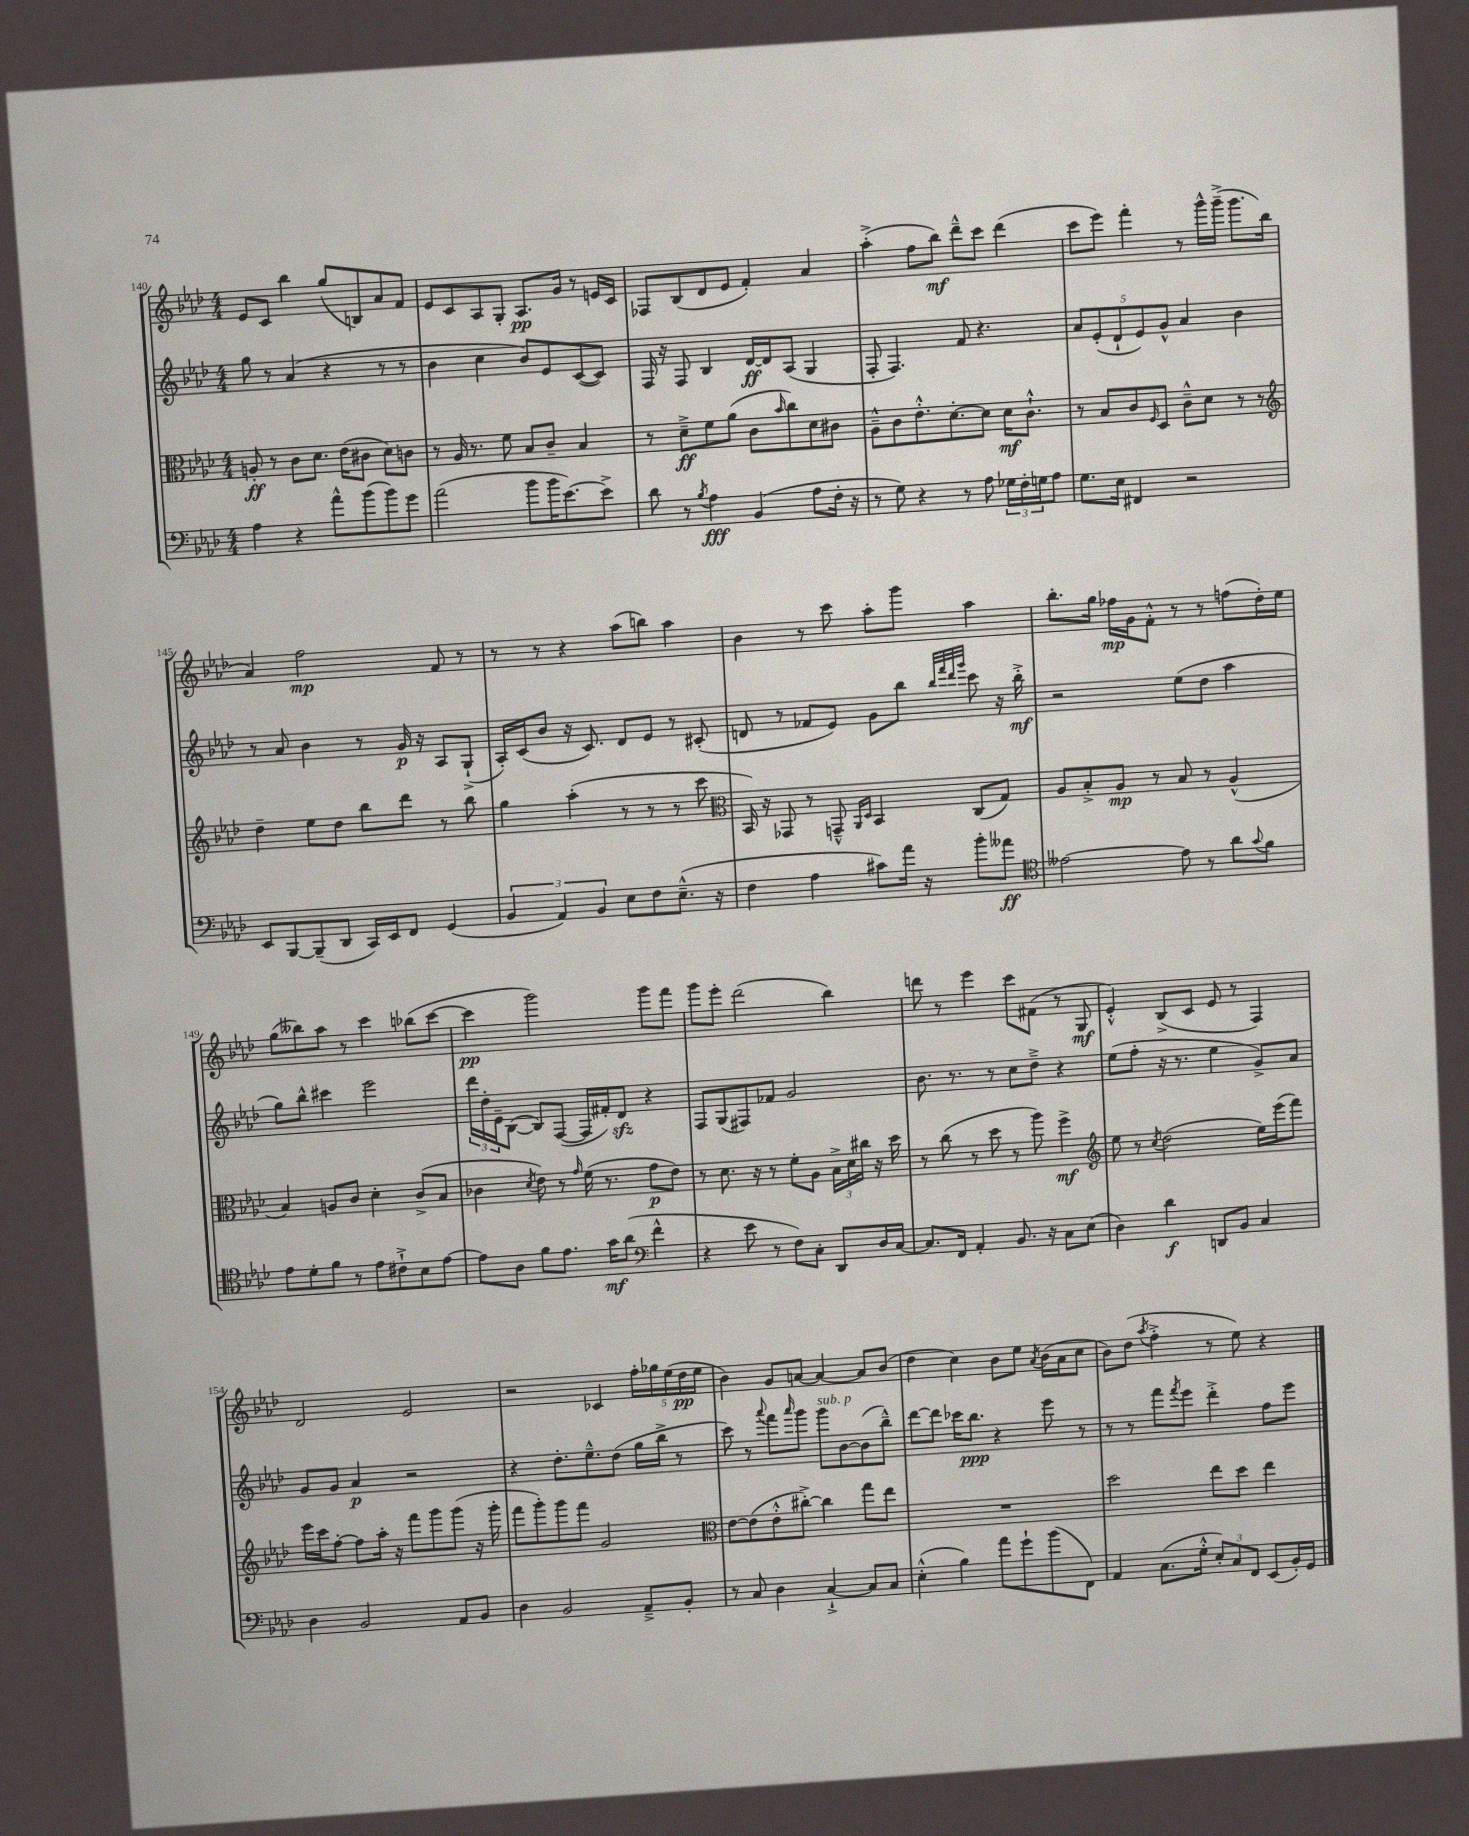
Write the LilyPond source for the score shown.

<<
\new StaffGroup <<
\new Staff = "s0" {
    \clef treble \key aes \major \numericTimeSignature \time 4/4
    ees'8 c'8 bes''4 g''8( b8) aes'8 f'8 |
    ees'8 c'8 aes8 g8-. aes8.\pp g'16 r8 e'16 c'16 |
    fes8 bes8( des'8 ees'8 f'4-.) aes'4 |
    aes''4-.->( f''8 bes''8\mf) des'''8---^ c'''8 des'''4( |
    c'''8 ees'''8) f'''4-. r8 g'''16-^ g'''16--->( g'''8. bes''16 |
    aes'4) f''2\mp f'8 r8 |
    r8 r8 r4 aes''8( b''8) aes''4 |
    bes'4 r8 c'''8 aes''8-. g'''8 aes''4 |
    bes''8.-. g''16 fes''16\mp g'16 f'8-.-^ r8 r8 f''8( des''16-.) ees''16 |
    g''8( beses''8) aes''8 r8 c'''4 bes''8( c'''8~ |
    c'''4\pp g'''2) g'''8 f'''8 |
    g'''8 ees'''8-. des'''2( bes''4) |
    d'''8 r8 ees'''4 c'''8 fis'8( r8 g8\mf |
    ees'4-.-^) bes8->( c'8 ees'8 r8 f4) |
    des'2 ees'2 |
    r2 ces'4 \tuplet 5/4 { f''16-. ges''16 ees''16( des''16\pp ees''16 } |
    bes'4) g'8 a'8~ a'4~ a'8 bes'8( |
    des''4 c''4) bes'8 ees''8 \acciaccatura { aes'8 } bes'16( aes'16 c''8 |
    bes'8) des''8( \acciaccatura { aes''8 } f''4-.-> r8 ees''8) r4 \bar "|." |
}
\new Staff = "s1" {
    \clef treble \key aes \major \numericTimeSignature \time 4/4
    g''8 r8 aes'4( r4 r8 r8 |
    bes'4 c''4 bes'8) ees'8 c'8~( c'8) |
    f16 r16 f8 bes4 des'16~\ff des'16 aes8( g4 |
    f8-. f4.) f'8 r4. |
    \tuplet 5/4 { aes'8 ees'8-.( des'8-! ees'8) g'8-^ } aes'4 bes'4 |
    r8 aes'8 bes'4 r8 g'16\p r16 aes8 g8-!->( |
    aes16-.) c'16( bes'8 r16 c'8.) des'8 ees'8 r8 cis'8-.( |
    d'8 r8 fes'8 ees'8) g'8 bes''8 \grace { bes''32 f'''32 des'''32 g'''32 } c'''8 r16 bes''16-.->\mf |
    r2 ees''8( des''8 aes''4 |
    g''8) bes''8-^ cis'''4 ees'''2 |
    \tuplet 3/2 { des'''16 des''16-. ees'16-- } bes8~( bes8) f8~( f16 fis'16-.) des'8\sfz r4 |
    f8 g8( fis8) fes'8 g'2 |
    bes'8. r8. r8 c''8 des''8---> r4 |
    ees''8( f''8-. r16 r8. ees''4 g'8->) aes'8 |
    g'8 g'8 aes'4\p r2 |
    r4 des''8.-. ees''8.---^ des''8( g''16 bes''16-> r8 |
    c'''8) r8 \appoggiatura { aes'''8 } f'''8 \grace { aes'''16 } g'''8 g'''8^\markup { \italic "sub. p" } bes'8~ bes'8( bes''8---^) |
    des'''8~ des'''8 ces'''16 bes''8.\ppp r4 ees'''8 r8 |
    r8 r8 f'''8 \acciaccatura { f'''8 } ees'''8 des'''4-.-> f''8 ees'''8 \bar "|." |
}
\new Staff = "s2" {
    \clef alto \key aes \major \numericTimeSignature \time 4/4
    a8-.\ff r8 c'8 des'8. ees'16( cis'8 des'8) c'8 |
    r8 aes16 r8. f'8 bes8 c'8-- bes4 |
    r8 des'8--->\ff f'8 aes'8( c'8 \grace { bes'16 } c''8) des'8 cis'8 |
    aes8---^ c'8 ees'8.-.-^ des'8.~-. des'8 des'16\mf c'8.-!-^ |
    r8 bes8 c'8 \grace { f16 } des8 c'8---^ des'8 r8 r8 |
    \clef treble des''4-- ees''8 des''8 bes''8 des'''8 r8 bes''8 |
    g''4 aes''4-.( r8 r8 r8 c'''8 |
    \clef alto bes,16) r16 ges,8 r8 g,8---^ \grace { aes,16 des16 } bes,4 c8( g8) |
    aes8 bes8-.-> aes8\mp r8 bes8 r8 aes4-^( |
    bes4) a8 c'8 des'4-. c'8->( bes8 |
    ces'4 \acciaccatura { des'8 } ees'8) r8 \grace { g'16 } f'16( r8. g'8\p ees'8) |
    r8 des'8. r16 r8 f'8-. aes8 \tuplet 3/2 { bes16-> des'16 cis''16 } r16 des''16 |
    r8 c''8( r8 des''8 r8 aes''8) f''4->\mf |
    \clef treble ees''8 r8 \acciaccatura { c''8 } des''2( ees''16) ees'''16( f'''8) |
    ees'''16 c'''16 f''8~-. f''8 aes''16-. r16 f'''8 g'''8 g'''8( r16 g'''16-. |
    f'''8 g'''8-.) g'''8 f'''8 g'2 |
    \clef alto ees'8~ ees'8( ees'8-.-^ cis''8~-.->) cis''4 g''8 ees''8 |
    R1 |
    des''2 ees''8 des''8 ees''4 \bar "|." |
}
\new Staff = "s3" {
    \clef bass \key aes \major \numericTimeSignature \time 4/4
    aes4 r4 aes'8-^ bes'8( bes'8) g'8 |
    aes'2( bes'8 bes'16 ees'8.~) ees'8-> |
    des'8 r8 \acciaccatura { bes8 } aes4\fff bes,4( aes8 f16-. r16 |
    r8 g8) r4 r8 aes8 \tuplet 3/2 { ges16 f16-. g16 } aes8 |
    g8. ees16 fis,4 r2 |
    ees,8 bes,,8~ bes,,8--( des,8 c,16) ees,16 f,8 g,4( |
    \tuplet 3/2 { bes,4 aes,4) bes,4 } ees8 f8 ees8.---^( r16 |
    f4 aes4 cis'8) aes'16 r16 bes'8-. aeses'8\ff |
    \clef tenor eeses'2~ eeses'8 r8 aes'8 \appoggiatura { g'8 } f'8 |
    ees'8 des'8-. f'8 r8 ees'8 cis'8-!-> bes8 ees'8~ |
    ees'8 aes8 f'8 ees'8. g'16\mf aes'8( \clef bass f'4-^ |
    r4 ees'8 r8 f8) c8-. des,8 des16 c16~ |
    c8. f,16 aes,4-. bes,8. r16 c8 ees8( |
    des4) des'4\f d,8 bes,8 c4 |
    des4 bes,2 aes,8 bes,8 |
    des4 bes,2 aes,8---> bes,8-. |
    r8 c8 des4 c4~-!-> c8 c8 |
    ees4-.-^( bes4) aes'8 g'8-! bes'8( f,8) |
    aes,4 c8.( g16-.-^ \tuplet 3/2 { ees8-.) c8 f,8 } ees,8( bes,16-.) g,16 \bar "|." |
}
>>
>>
\layout { \context { \Score currentBarNumber = #140 } }
